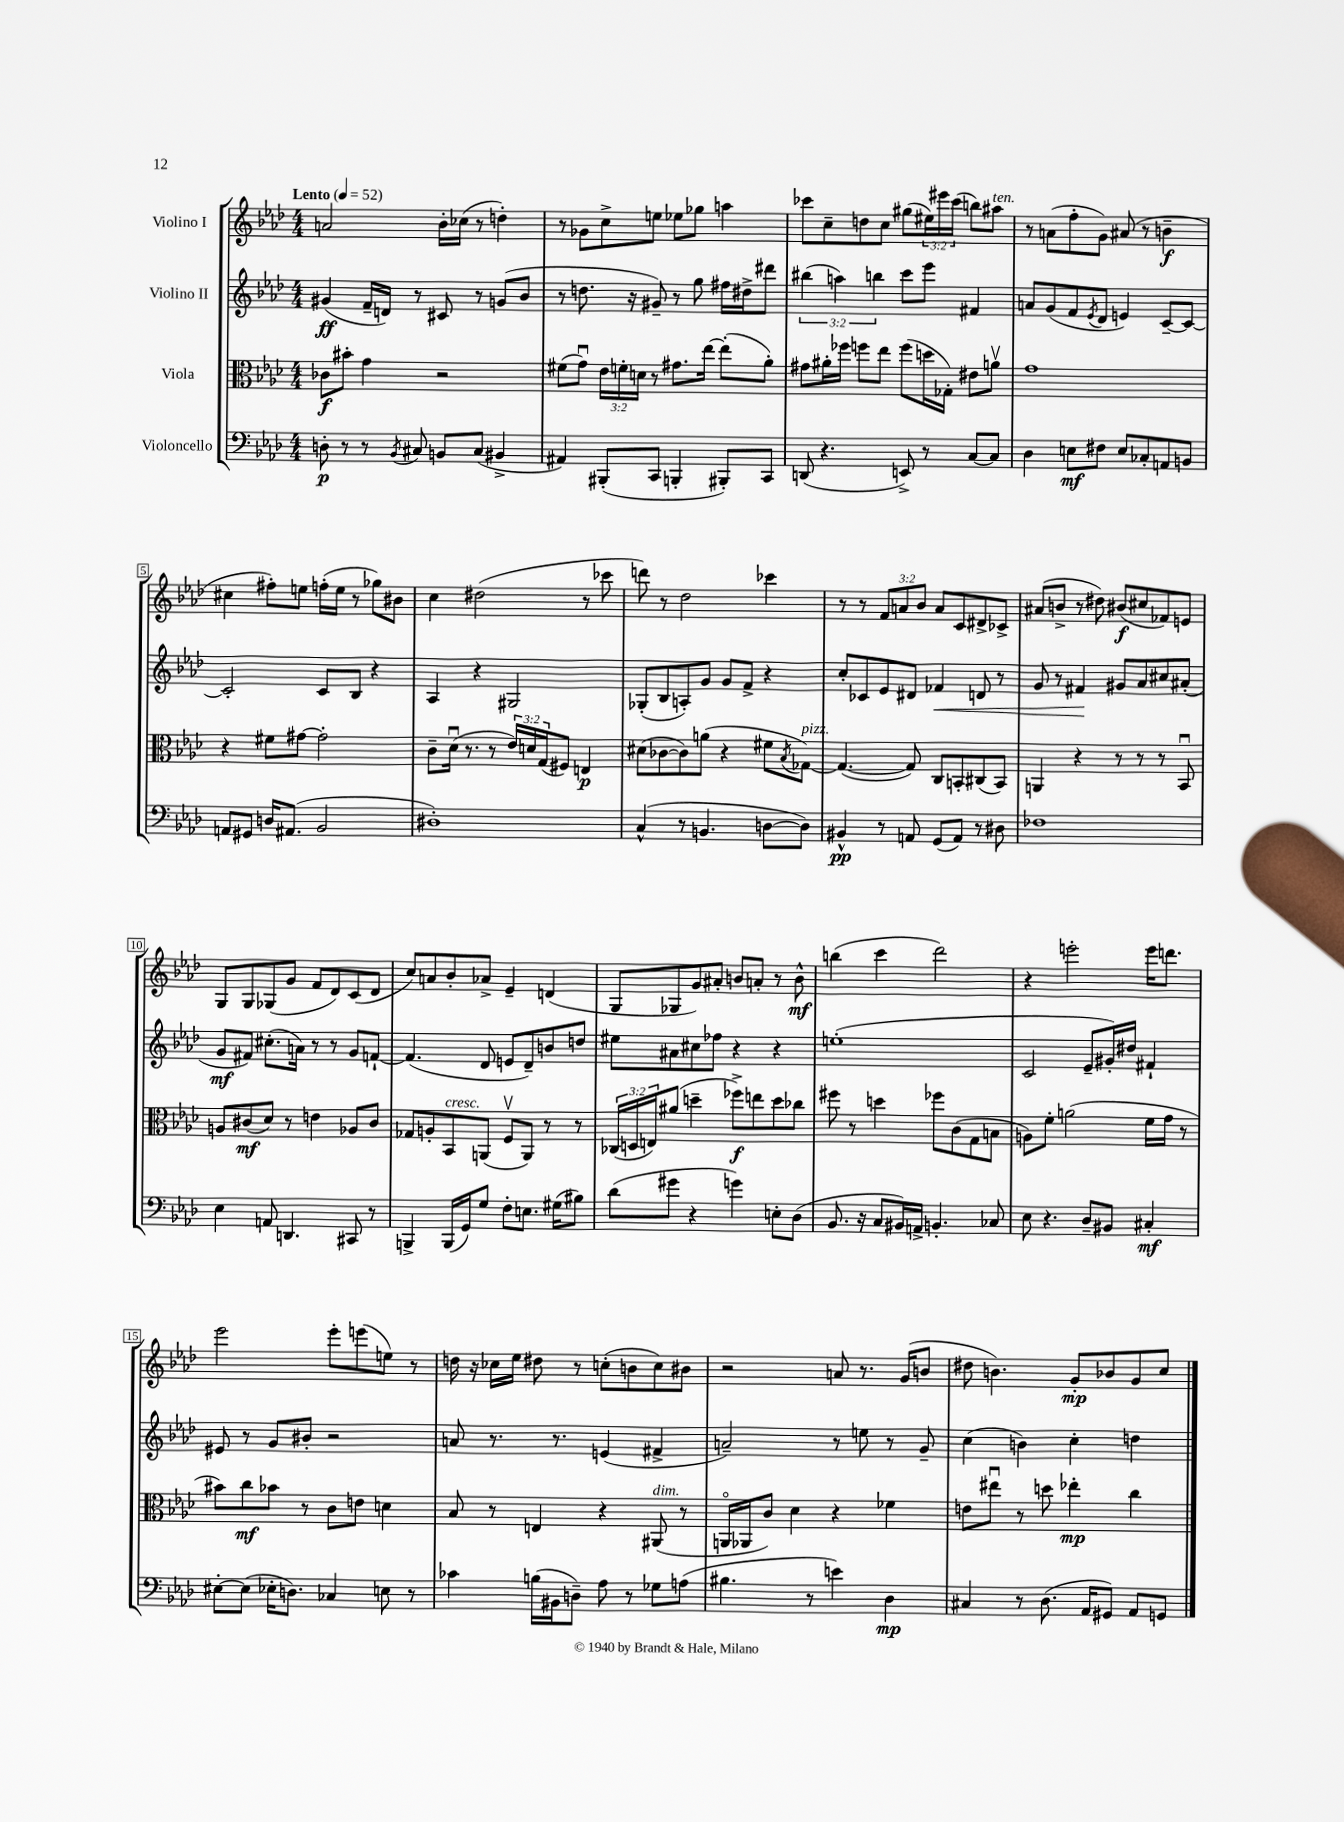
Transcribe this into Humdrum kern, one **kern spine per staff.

**kern	**dynam	**kern	**dynam	**kern	**dynam	**kern	**dynam
*part4	*part4	*part3	*part3	*part2	*part2	*part1	*part1
*staff4	*staff4	*staff3	*staff3	*staff2	*staff2	*staff1	*staff1
*I"Violoncello	*	*I"Viola	*	*I"Violino II	*	*I"Violino I	*
*clefF4	*	*clefC3	*	*clefG2	*	*clefG2	*
*k[b-e-a-d-]	*	*k[b-e-a-d-]	*	*k[b-e-a-d-]	*	*k[b-e-a-d-]	*
*M4/4	*	*M4/4	*	*M4/4	*	*M4/4	*
*MM52	*	*MM52	*	*MM52	*	*MM52	*
=1	=1	=1	=1	=1	=1	=1	=1
!	!	!	!	!	!	!LO:TX:a:B:t=Lento	!
8Dn'\	p	8c-X\L	f	(4g#X/	ff	2an/	.
8r	.	8b#X'\J	.	.	.	.	.
8r	.	4g\	.	16f~/LL	.	.	.
.	.	.	.	16dn/JJ)	.	.	.
8qBB-/	.	.	.	.	.	.	.
8C#X/	.	.	.	8r	.	.	.
8BBn/L	.	2r	.	8c#X/	.	16b-'\LL	.
.	.	.	.	.	.	(16cc-X\JJ	.
(8C#/J	.	.	.	8r	.	8r	.
4BB#X^/	.	.	.	(8gn/L	.	4ddn'\)	.
.	.	.	.	8b-/J	.	.	.
=2	=2	=2	=2	=2	=2	=2	=2
4AA#X/)	.	(8f#X\L	.	8r	.	8r	.
.	.	8gu\J)	.	8.ddn\	.	8g-X\L	.
(8BBB#X'/L	.	24e-\LL	.	.	.	8cc^\	.
.	.	24fn'\	.	.	.	.	.
.	.	.	.	16r	.	.	.
.	.	24dn\JJ	.	.	.	.	.
8CC/J	.	8r	.	8g#X~/)	.	8een\J	.
4BBBn'/	.	8.g#X\L	.	8r	.	8ee-X\L	.
.	.	.	.	8gg\	.	8gg-X\J	.
.	.	[16ee-\Jk	.	.	.	.	.
8BBB#X'/L)	.	(8ee-'\L]	.	16ff#X\LL	.	4aan\	.
.	.	.	.	16dd#X^\J	.	.	.
8CC/J	.	8a-'\J)	.	8ddd#X\J	.	.	.
=3	=3	=3	=3	=3	=3	=3	=3
(8DDn/	.	8g#X\L	.	(6bb#X\	.	8ccc-X\L	.
4.r	.	16a#X'\L	.	.	.	8cc~\	.
.	.	.	.	6aan\)	.	.	.
.	.	16ff-X\JJ	.	.	.	.	.
.	.	8ffn\L	.	.	.	8ddn\	.
.	.	.	.	6bbn\	.	.	.
.	.	8ee-\J	.	.	.	8cc\J	.
8EEn^/)	.	(8ff\L	.	8ccc\L	.	(8gg#X\L	.
8r	.	16ddn\L	.	8eee-\J	.	24ee#X\L)	.
.	.	.	.	.	.	24eee#X\	.
.	.	16G-X'\JJ)	.	.	.	.	.
.	.	.	.	.	.	(24ccc-\JJ	.
[8C/L	.	8e#X\L	.	4f#X/	.	8bbn\L)	.
!	!	!	!	!	!	!LO:TX:a:i:t=ten.	!
8C/J]	.	8anv\J	.	.	.	8aa#X\J	.
=4	=4	=4	=4	=4	=4	=4	=4
4D-\	.	1g	.	8an/L	.	8r	.
.	.	.	.	(8g/	.	(8an\L	.
8En\L	mf	.	.	8f/	.	8ff'\	.
.	.	.	.	8qe-/	.	.	.
8F#X\J	.	.	.	8d-/J	.	8g\J)	.
8E/L	.	.	.	4en/)	.	(8a#X/	.
8C-X'/	.	.	.	.	.	8r	.
8AAn/	.	.	.	[8c~/L	.	4bn~\	f
8BBn/J	.	.	.	8c/J_	.	.	.
!!LO:LB:g=z
=5	=5	=5	=5	=5	=5	=5	=5
8AAn/L	.	4r	.	2c'/]	.	4cc#X\	.
8GG#X/J	.	.	.	.	.	.	.
16Dn/KL	.	8f#X\L	.	.	.	8ff#X'\L)	.
(8.AA#X/J	.	.	.	.	.	.	.
.	.	[8g#X\J	.	.	.	8een\J	.
2BB-/	.	2g#'\]	.	8c/L	.	(16ffn'\LL	.
.	.	.	.	.	.	16ee\JJ	.
.	.	.	.	8B-/J	.	8r	.
.	.	.	.	4r	.	8gg-X\L)	.
.	.	.	.	.	.	8b#X\J	.
=6	=6	=6	=6	=6	=6	=6	=6
1D#X')	.	8c~\L	.	4A-/	.	4cc\	.
.	.	(16d-u\Jk	.	.	.	.	.
.	.	8.r	.	.	.	.	.
.	.	.	.	4r	.	(2dd#X\	.
.	.	8r	.	.	.	.	.
.	.	24e-/LL)	.	2G#X/	.	.	.
.	.	24dn/	.	.	.	.	.
.	.	(24G/J	.	.	.	.	.
.	.	8F#X/J)	.	.	.	.	.
.	.	4En/	p	.	.	8r	.
.	.	.	.	.	.	8ccc-X\	.
=7	=7	=7	=7	=7	=7	=7	=7
(4C^^/	.	(8d#X\L	.	(8G-X'/L	.	8dddn\)	.
.	.	[8c-X\	.	8B-/	.	8r	.
8r	.	8c-\])	.	8An'/)	.	2dd-\	.
4.BBn/	.	(8an\J	.	8g/J	.	.	.
.	.	4r	.	8g/L	.	.	.
.	.	.	.	8f^/J	.	.	.
[8Dn\L	.	8f#X\L	.	4r	.	4ccc-X\	.
.	.	8qB-/	.	.	.	.	.
!	!	!LO:TX:a:i:t=pizz.	!	!	!	!	!
8D\J])	.	[8G-X\J)	.	.	.	.	.
=8	=8	=8	=8	=8	=8	=8	=8
4BB#X^^/	pp	(4.G-/_	.	8cc'/L	.	8r	.
.	.	.	.	8c-X/	.	8r	.
8r	.	.	.	8e-/	.	12f/L	.
.	.	.	.	.	.	12an/	.
8AAn/	.	8G-/])	.	8d#X/J	.	.	.
.	.	.	.	.	.	12b-/J	.
!	!	!	!	!	!LO:HP:b	!	!
(8GG/L	.	8C/L	.	4f-X/	<	8a/L	.
8AA/J)	.	8BBn'/	.	.	.	8c/	.
8r	.	(8C#X/	.	8dn/	.	8d#X^/	.
8D#X\	.	8BB/J)	.	8r	.	8c-X^/J	.
=9	=9	=9	=9	=9	=9	=9	=9
1F-X	.	4AAn/	.	8g/	.	(8a#X/L	.
.	.	.	.	8r	.	8bn^/J	.
.	.	4r	.	4f#X/	.	8r	.
.	.	.	.	.	.	8dd#X\)	.
.	.	8r	.	8g#X/L	[	(8b#X/L	f
.	.	8r	.	8a-/	.	8cc#X/	.
.	.	8r	.	8cc#X/	.	8f-X/)	.
.	.	8BB-u/	.	(8a#X'/J	.	8en/J	.
!!LO:LB:g=z
=10	=10	=10	=10	=10	=10	=10	=10
4E-\	.	8An/L	.	8g/L	mf	8G/L	.
.	.	(8c#X/	mf	8f#X/J)	.	8G/	.
8AAn/	.	8d-/J)	.	(8.cc#X'\L	.	(8G-X/	.
4.DDn/	.	8r	.	.	.	8g/J	.
.	.	.	.	16an\Jk)	.	.	.
.	.	4en\	.	8r	.	8f/L	.
.	.	.	.	8r	.	8d-/)	.
8CC#X/	.	8A-X/L	.	8g/L	.	(8c/	.
8r	.	8c#/J	.	[8fn`/J	.	8d-/J	.
=11	=11	=11	=11	=11	=11	=11	=11
4BBBn^/	.	8G-X/L	.	(4.f/]	.	8cc/L)	.
.	.	8An'/	.	.	.	8an/	.
!	!	!LO:TX:a:i:t=cresc.	!	!	!	!	!
(16BBB/LL	.	8BB-/	.	.	.	8b-'/	.
16GG/J)	.	.	.	.	.	.	.
8G/J	.	(8AAn/J	.	8d-/	.	8a-X^/J	.
8F'\L	.	8Fv/L	.	8en/L	.	4e-~/	.
8.En\J	.	8AA/J)	.	8d-~/)	.	.	.
.	.	8r	.	8bn/	.	(4dn/	.
(16G#X\KL	.	.	.	.	.	.	.
8B#X\J)	.	8r	.	8ddn/J	.	.	.
=12	=12	=12	=12	=12	=12	=12	=12
(8d-\L	.	(24C-X/LL	.	8ee#X\L	.	8G/L	.
.	.	24Dn/	.	.	.	.	.
.	.	24En/J)	.	.	.	.	.
8g#X\J	.	(8a#X/J	.	8a#X\	.	8G-X/	.
4r	.	4ddn~\	.	8cc#X\	.	8g/)	.
.	.	.	.	8ff-X\J	.	8a#X'/J	.
4gn\)	.	8ff-X^\L)	f	4r	.	8bn/L	.
.	.	8een\	.	.	.	8an'/J	.
8En'\L	.	8dd\	.	4r	.	8r	.
(8D-\J	.	8cc-X\J	.	.	.	8b^^\	mf
=13	=13	=13	=13	=13	=13	=13	=13
8.BB-/	.	8ff#X\	.	(1een'	.	(4bbn\	.
.	.	8r	.	.	.	.	.
16r	.	.	.	.	.	.	.
8C/L	.	4ddn\	.	.	.	4ccc\	.
16BB#X/L)	.	.	.	.	.	.	.
16AAn^/JJ	.	.	.	.	.	.	.
4.BBn'/	.	8ff-X\L	.	.	.	2ddd-\)	.
.	.	(8c\	.	.	.	.	.
.	.	8G\	.	.	.	.	.
8C-X/	.	8Bn\J	.	.	.	.	.
=14	=14	=14	=14	=14	=14	=14	=14
8E-\	.	8An\L)	.	2c/	.	4r	.
4.r	.	8f'\J	.	.	.	.	.
.	.	(2an\	.	.	.	2eeen'\	.
8D-~/L	.	.	.	8e-~/L	.	.	.
8BB#X/J	.	.	.	16g#X'/L)	.	.	.
.	.	.	.	16dd#X/JJ	.	.	.
4C#X'/	mf	16f\LL	.	4f#X`/	.	16eee\KL	.
.	.	16g\JJ	.	.	.	8.dddn\J	.
.	.	8r	.	.	.	.	.
!!LO:LB:g=z
=15	=15	=15	=15	=15	=15	=15	=15
[8E#X'\L	.	8b#X\L)	.	8e#X/	.	2eee-\	.
(8E#\J]	.	8cc\	mf	8r	.	.	.
16E-X'\KL	.	8b-X\J	.	8g/L	.	.	.
8.Dn\J)	.	.	.	.	.	.	.
.	.	8r	.	8b#X'/J	.	.	.
4C-X/	.	8c\L	.	2r	.	8eee-'\L	.
.	.	8en\J	.	.	.	(8eeen\	.
8En\	.	4dn\	.	.	.	8een\J)	.
8r	.	.	.	.	.	8r	.
=16	=16	=16	=16	=16	=16	=16	=16
4c-X\	.	8B-/	.	8an/	.	16ddn\	.
.	.	.	.	.	.	16r	.
.	.	8r	.	8.r	.	16cc-X\LL	.
.	.	.	.	.	.	16ee-\JJ	.
(16Bn\LL	.	4En/	.	.	.	8dd#X\	.
16BB#X\J	.	.	.	8.r	.	.	.
8Dn~\J)	.	.	.	.	.	8r	.
8A-\	.	4r	.	(4en/	.	(8ccn'\L	.
8r	.	.	.	.	.	8bn\	.
!	!	!LO:TX:a:i:t=dim.	!	!	!	!	!
8G-X\L	.	(8AA#X/	.	4f#X^/	.	8cc\)	.
(8An\J	.	8r	.	.	.	8b#X\J	.
=17	=17	=17	=17	=17	=17	=17	=17
4.B#X\	.	16AAn/LL	.	2an~/)	.	2r	.
.	.	16AA-X/J	.	.	.	.	.
.	.	8c/J)	.	.	.	.	.
.	.	4d-\	.	.	.	.	.
8r	.	.	.	.	.	.	.
4en\)	.	4r	.	8r	.	8an/	.
.	.	.	.	8een\	.	8.r	.
4D-\	mp	4f-X\	.	8r	.	.	.
.	.	.	.	.	.	(16g/KL	.
.	.	.	.	8g~/	.	8bn/J	.
=18	=18	=18	=18	=18	=18	=18	=18
4C#X/	.	8en\L	.	(4cc\	.	8dd#X\	.
.	.	8ee#Xu\J	.	.	.	4.bn\)	.
8r	.	8r	.	4bn\)	.	.	.
(8.D-\	.	8ddn\	.	.	.	.	.
.	.	4ee-X'\	mp	4cc'\	.	8g'/L	mp
16AA-/KL	.	.	.	.	.	.	.
8GG#X/J)	.	.	.	.	.	8b-X/	.
8AA-/L	.	4cc\	.	4ddn\	.	8g/	.
8GGn/J	.	.	.	.	.	8cc/J	.
==	==	==	==	==	==	==	==
*-	*-	*-	*-	*-	*-	*-	*-
